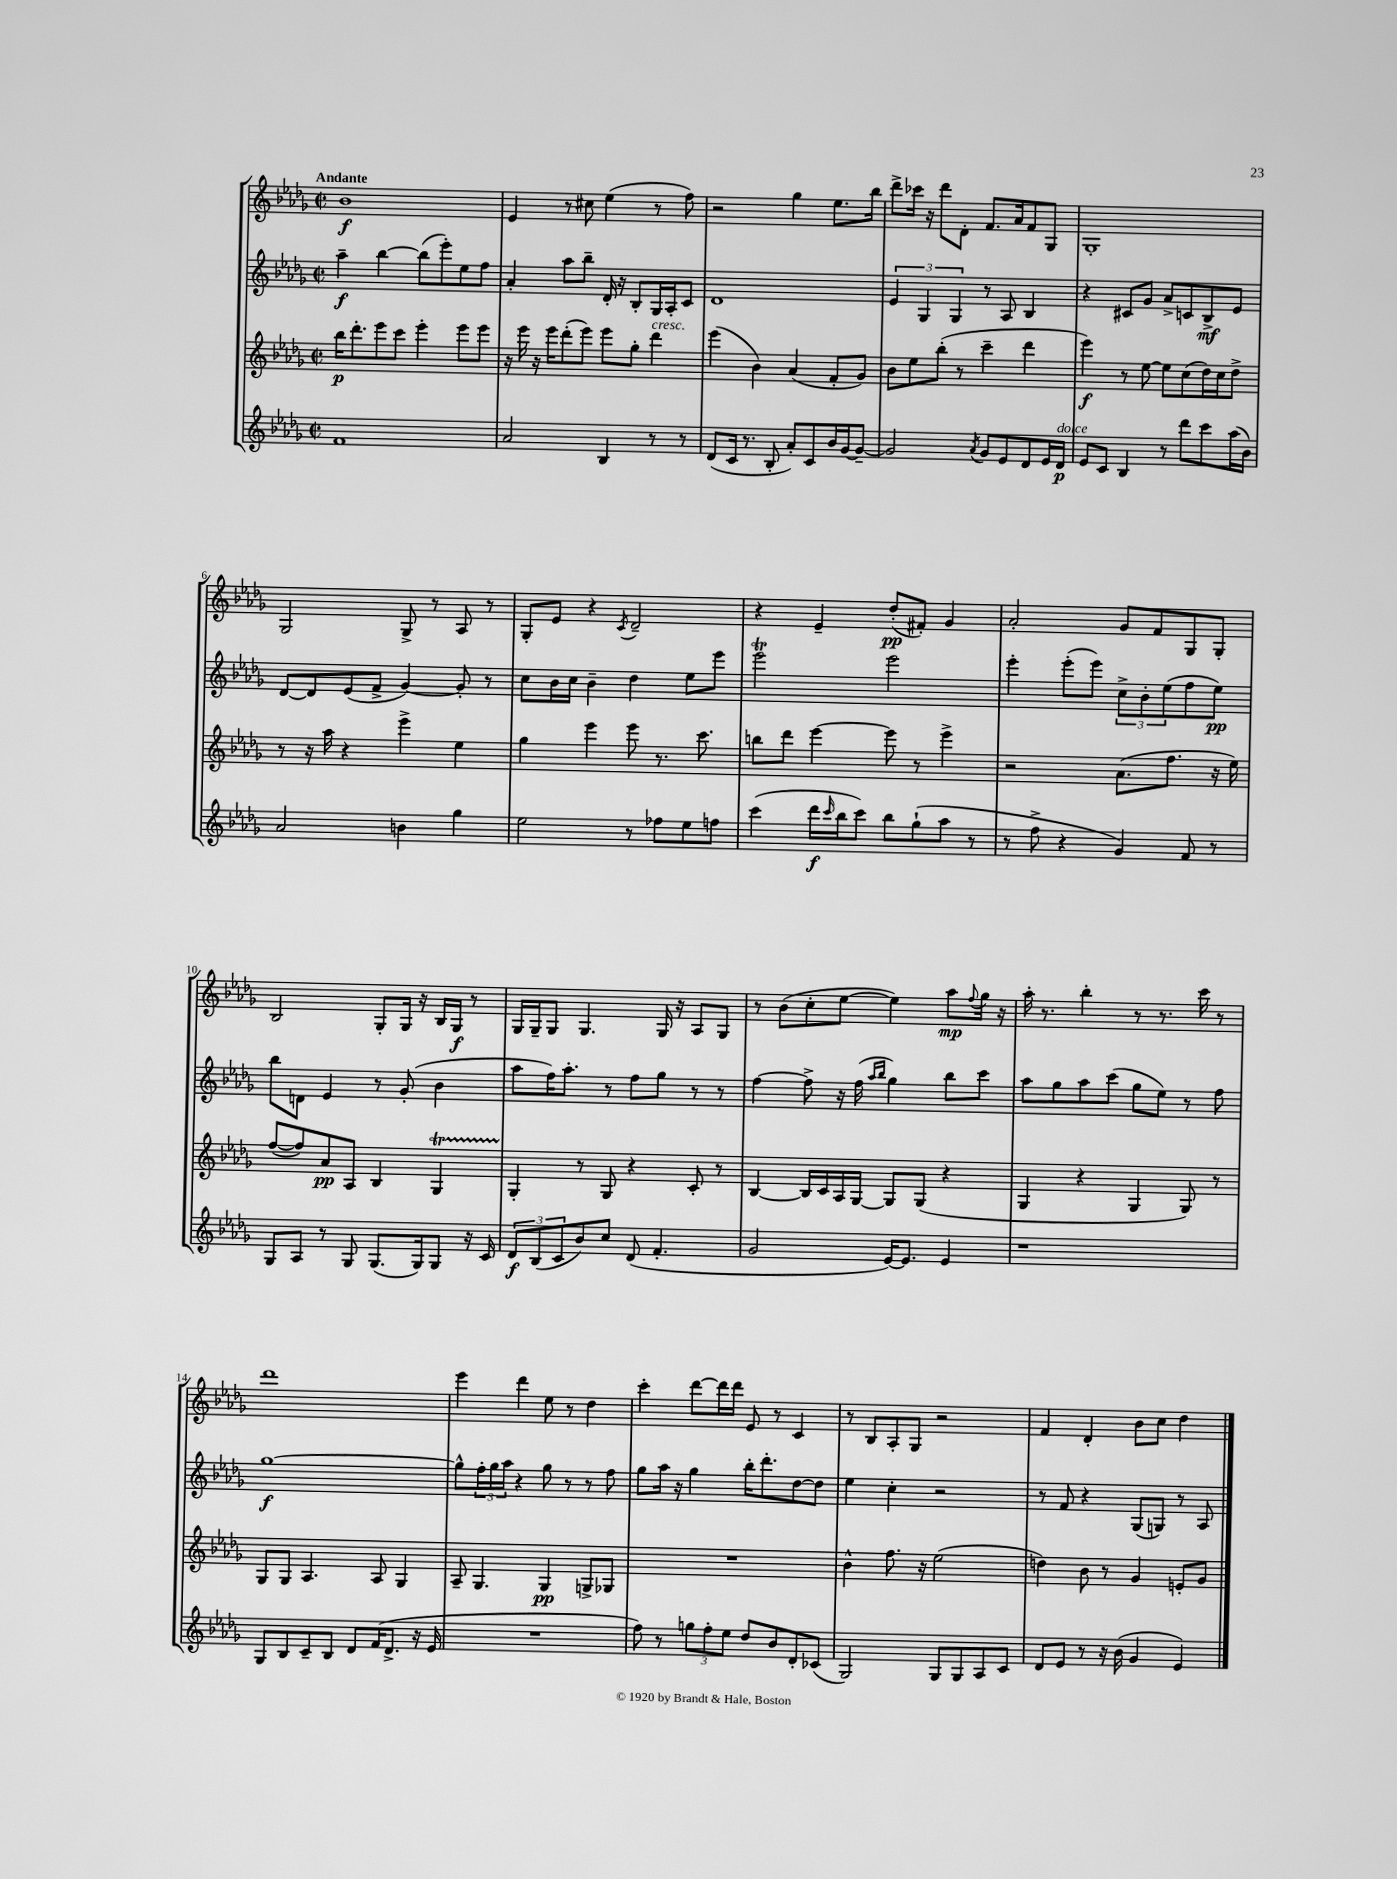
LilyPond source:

<<
\new StaffGroup <<
\new Staff = "s0" {
    \clef treble \key des \major \defaultTimeSignature \time 2/2 \tempo "Andante"
    bes'1\f |
    ees'4 r8 cis''8 ees''4( r8 f''8) |
    r2 ges''4 ees''8. bes''16 |
    des'''8-> ces'''16 r16 des'''8 des'8-. f'8. aes'16 f'8 ges8 |
    ges1-. |
    ges2 ges8-> r8 aes8 r8 |
    ges8-. ees'8 r4 \acciaccatura { c'8 } des'2-- |
    r4 ees'4-- des''8-.\pp( fis'8-.) ges'4 |
    aes'2-. ges'8 f'8 ges8 ges8-. |
    bes2 ges8-. ges16 r16 bes16 ges16\f r8 |
    ges16 ges16-- ges8 ges4. ges16 r16 aes8 ges8 |
    r8 bes'8( c''8-. ees''8~ ees''4) aes''8\mp \appoggiatura { f''8 } ges''16 r16 |
    aes''16-. r8. bes''4-. r8 r8. c'''16 r8 |
    des'''1 |
    ees'''4 des'''4 ees''8 r8 des''4 |
    c'''4-. des'''8~ des'''16 des'''16 ees'8 r8 c'4 |
    r8 bes8 aes8-. ges8 r2 |
    f'4 des'4-. bes'8 c''8 des''4 \bar "|." |
}
\new Staff = "s1" {
    \clef treble \key des \major \defaultTimeSignature \time 2/2
    aes''4--\f bes''4~ bes''8( ees'''8-.) ees''8 f''8 |
    aes'4-. aes''8 bes''8-- des'16-. r16 bes8-. ges16 aes16-. c'8 |
    des'1 |
    \tuplet 3/2 { ees'4 ges4 ges4 } r8 aes8 bes4 |
    r4 cis'8 ges'8 aes'8-> c'8 bes8->\mf ees'8 |
    des'8~ des'8 ees'8( f'8-> ges'4~) ges'8-. r8 |
    c''8 bes'16 c''16 bes'4-- des''4 ees''8 ees'''8 |
    ees'''2\trill ees'''2 |
    ees'''4-. ees'''8-.( ees'''8) \tuplet 3/2 { c''8-> bes'8-. ees''8( } f''8 ees''8\pp) |
    bes''8 d'8 ees'4 r8 ges'8-.( bes'4 |
    aes''8 f''16) aes''8.-. r8 f''8 ges''8 r8 r8 |
    f''4~ f''8-> r16 f''16( \grace { aes''16 bes''16 } ges''4) bes''8 c'''8 |
    aes''8 ges''8 aes''8 c'''8( ges''8 ees''8) r8 f''8 |
    ges''1~\f |
    ges''8-^ \tuplet 3/2 { f''16-. ges''16 aes''16 } r4 ges''8 r8 r8 f''8 |
    ges''8 aes''16 r16 ges''4 bes''16-. des'''8.-. des''8~ des''8 |
    ees''4 c''4-. r2 |
    r8 f'8 r4 ges8( g8) r8 aes8 \bar "|." |
}
\new Staff = "s2" {
    \clef treble \key des \major \defaultTimeSignature \time 2/2
    bes''16\p des'''8.-. ees'''8 c'''8 ees'''4-. ees'''8 ees'''8 |
    r16 ees'''16 r16 ees'''16 des'''8-.( ees'''8) ees'''8 ges''8-. des'''4^\markup { \italic "cresc." } |
    ees'''4( bes'4) aes'4( f'8-. ges'8) |
    bes'8 ees''8 bes''8-.( r8 c'''4-- des'''4 |
    ees'''4\f) r8 ees''8~ ees''8 c''8( des''16) c''16 des''8-> |
    r8 r16 aes''16 r4 ees'''4-> ees''4 |
    ges''4 ees'''4 ees'''8 r8. c'''8. |
    b''8 des'''8 ees'''4~ ees'''8 r8 ees'''4-> |
    r2 aes'8.( f''8. r16 ees''16) |
    f''8~( f''8) aes'8\pp aes8 bes4 ges4\startTrillSpan |
    ges4-.\stopTrillSpan r8 ges8 r4 c'8-. r8 |
    bes4~ bes16 c'16 aes16 ges16~ ges8 ges8( r4 |
    ges4 r4 ges4 ges8) r8 |
    ges8 ges8 aes4. aes8 ges4 |
    aes8-- ges4. ges4\pp g8-> ges8 |
    R1 |
    bes'4-^ f''8. r16 ees''2( |
    d''4) bes'8 r8 ges'4 e'8-. ges'8 \bar "|." |
}
\new Staff = "s3" {
    \clef treble \key des \major \defaultTimeSignature \time 2/2
    f'1 |
    aes'2 bes4 r8 r8 |
    des'8( c'16 r8. bes8-. aes'8-.) c'8 bes'16 ges'16~ ges'8~-- |
    ges'2 \acciaccatura { aes'8 } ges'8 ees'8 des'8 ees'16 des'16\p^\markup { \italic "dolce" } |
    ees'8 c'8 bes4 r8 des'''8 c'''8 aes''16( bes'16) |
    aes'2 b'4 ges''4 |
    ees''2 r8 fes''8 ees''8 f''8 |
    c'''4( des'''16\f \grace { c'''16 } bes''16 c'''8) bes''8 ges''8-!( aes''8 r8 |
    r8 f''8-> r4 ges'4) f'8 r8 |
    ges8 aes8 r8 ges8 ges8.( ges16) ges8 r16 c'16 |
    \tuplet 3/2 { des'8\f bes8( c'8 } bes'8) c''8 des'8( f'4.-. |
    ges'2 ees'16~) ees'8. ees'4 |
    r1 |
    ges8 bes8 c'8-- bes8 des'8 f'16( des'8.-> r16 ees'16 |
    R1 |
    f''8) r8 \tuplet 3/2 { g''8 f''8-. ees''8 } des''8 bes'8 des'8-. ces'8( |
    ges2) ges8 ges8 aes8 c'8 |
    des'8 ees'8 r8 r16 bes'16( ges'4 ees'4) \bar "|." |
}
>>
>>
